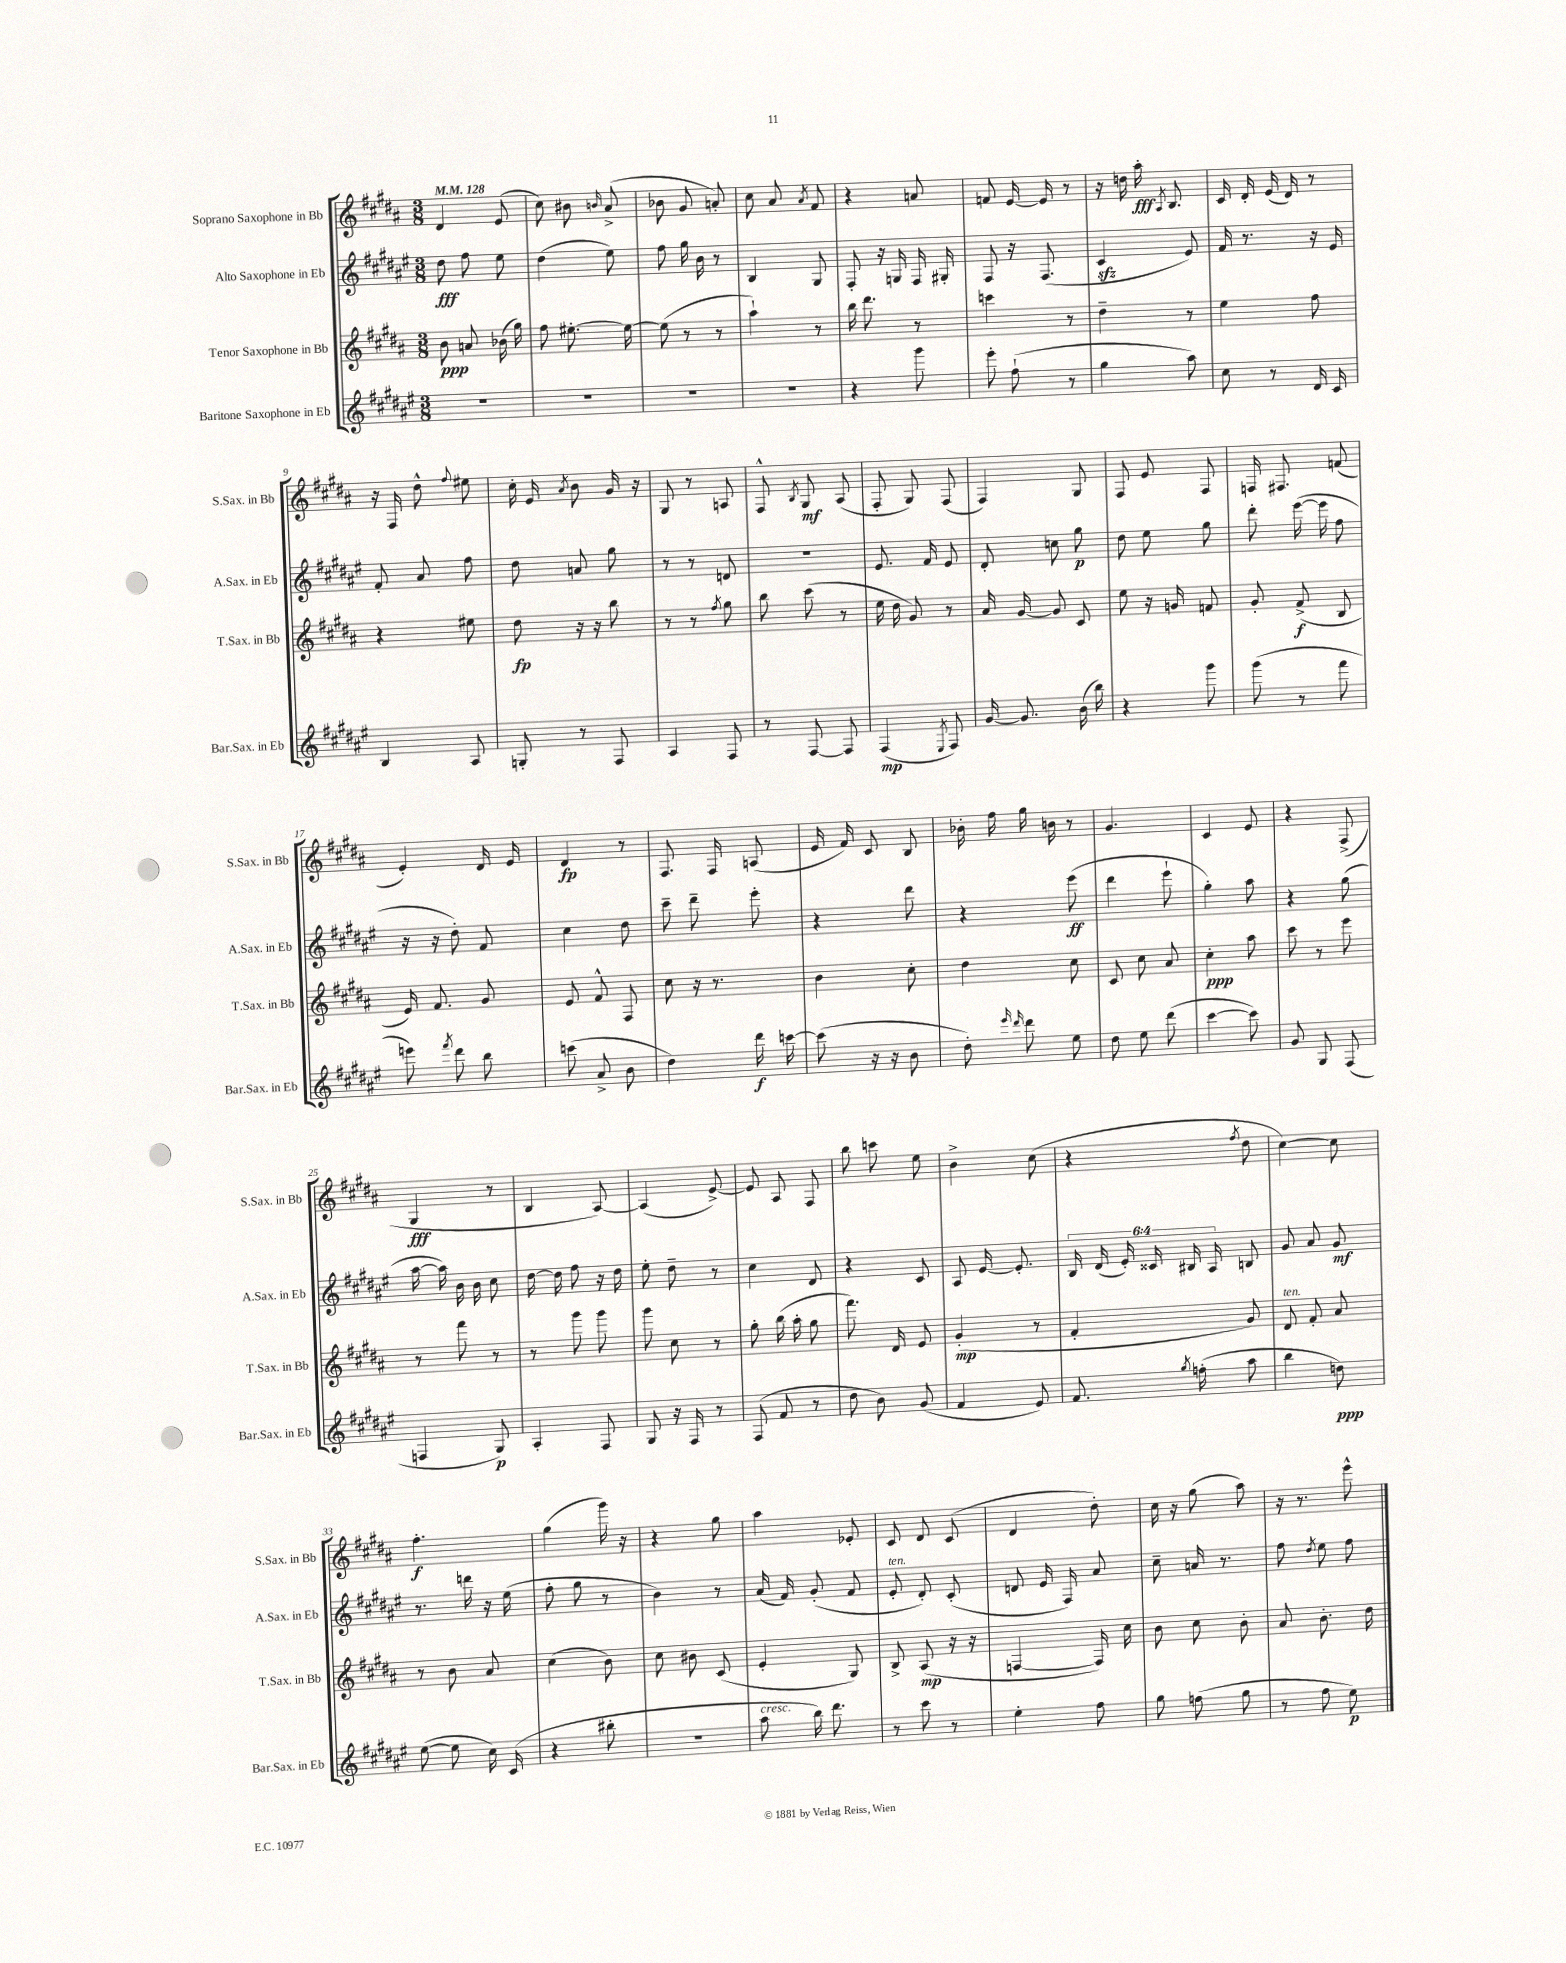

**kern	**kern	**kern	**kern
*staff4	*staff3	*staff2	*staff1
*clefG2	*clefG2	*clefG2	*clefG2
*k[f#c#g#d#a#e#]	*k[f#c#g#d#a#]	*k[f#c#g#d#a#e#]	*k[f#c#g#d#a#]
*M3/8	*M3/8	*M3/8	*M3/8
*MM128	*MM128	*MM128	*MM128
4.r	8b\	8dd#\	4d#/
.	8a/	8ff#\	.
.	(16b-\	8ee#\	(8e/
.	16gg#\)	.	.
=	=	=	=
4.r	8ff#\	(4dd#\	8cc#\)
.	[8.ee#'\	.	8b#\
.	.	.	16qqb/
.	.	8ee#\)	(8a#^/
.	16ee#\_	.	.
=	=	=	=
4.r	(8ee#\]	8ff#\	8b-\
.	8r	16gg#\	8g#/
.	.	16b\	.
.	8r	8r	8a'/)
=	=	=	=
4.r	4aa#`\)	4B/	8cc#\
.	.	.	8a#/
.	.	.	8qa#/
.	8r	8G#/	8f#/
=	=	=	=
4r	16bb\	8F#'/	4r
.	8.ddd#\	.	.
.	.	16r	.
.	.	16G/	.
8ggg#\	8r	16F#/	8a/
.	.	16G#'/	.
=	=	=	=
8eee#'\	4ccc\	8F#/	8f/
(8ff#`\	.	16r	[16e/
.	.	(8.F#/	16e/]
8r	8r	.	8r
=	=	=	=
4gg#\	4dd#~\	4c#/	16r
.	.	.	16dd\
.	.	.	16aa#'\
.	.	.	8qA#/
.	.	.	8.B/
8aa#\)	8r	8e#/)	.
=	=	=	=
8cc#\	4ee\	16f#/	16c#/
.	.	8.r	16d#'/
8r	.	.	(16e/
.	.	.	16d#/)
16d#/	8ff#\	16r	8r
16c#/	.	16e#/	.
=	=	=	=
4B/	4r	8f#'/	16r
.	.	.	16F#/
.	.	8a#/	8dd#^^\
.	.	.	8qqff#/
8A#/	8ee#\	8ff#\	8ee#\
=	=	=	=
8G'/	8dd#\	8dd#\	16cc#'\
.	.	.	16e/
.	.	.	8qa#/
8r	16r	8a/	8b\
.	16r	.	.
8F#/	8bb\	8gg#\	16g#/
.	.	.	16r
=	=	=	=
4A#/	8r	8r	8G#/
.	8r	8r	8r
.	8qff#/	.	.
8F#/	8gg#\	8d/	8A/
=	=	=	=
8r	8bb\	4.r	8F#^^/
.	.	.	8qB/
[8F#/	(8ccc#\	.	8G#/
8F#/]	8r	.	(8A#/
=	=	=	=
(4F#/	16ee\	8.e#/	8F#'/
.	16dd#\	.	.
.	8g#/)	.	8G#/)
.	.	16f#/	.
8qE#/	.	.	.
8F#/)	8r	8e#/	(8F#/
=	=	=	=
[16g#/	16a#/	8d#'/	4F#/)
8.g#/]	[16g#/	.	.
.	8g#/]	8cc\	.
(16b\	8c#/	8gg#\	8G#/
16bb\)	.	.	.
=	=	=	=
4r	8ee\	8dd#\	8F#/
.	16r	8ee#\	8e/
.	16g/	.	.
8ggg#\	8f/	8gg#\	8F#/
=	=	=	=
(8ggg#\	8g#'/	8ddd#'\	16F/
.	.	.	8.F#/
8r	(8f#^/	([16eee#\	.
.	.	16eee#\]	.
8fff#\	8B/	8ff#\	(8f/
=	=	=	=
8eee\)	16e/)	16r	4e'/)
.	8.f#/	16r	.
8qfff#/	.	.	.
8ddd#\	.	8dd#'\)	.
8bb\	8g#/	8f#/	16d#/
.	.	.	16e/
=	=	=	=
(8ccc\	8e/	4cc#\	4d#/
8a#^/	8f#^^/	.	.
8b\	8F#/	8dd#\	8r
=	=	=	=
4dd#\)	8cc#\	8ccc#~\	8.F#/
.	16r	8ddd#~\	.
.	8.r	.	16F#/
16ddd#\	.	8eee#'\	(8A/
[16ccc\	.	.	.
=	=	=	=
(8ccc\]	4b\	4r	16e/
.	.	.	16f#/)
16r	.	.	8c#/
16r	.	.	.
8b\	8cc#'\	8ddd#\	8B/
=	=	=	=
8dd#'\)	4dd#\	4r	16b-'\
.	.	.	16ff#\
16qqeee#/	.	.	.
16qqddd#/	.	.	.
8ddd#\	.	.	16gg#\
.	.	.	16b\
8ee#\	8cc#\	(8eee#\	8r
=	=	=	=
8dd#\	8c#/	4ddd#\	4.g#/
8ee#\	8cc#\	.	.
(8ddd#\	8a#/	8eee#`\	.
=	=	=	=
[4ccc#\	4cc#'\	4gg#'\)	4c#/
8ccc#\])	8aa#\	8aa#\	8e/
=	=	=	=
8g#/	8ccc#\	4r	4r
8G#/	8r	.	.
(8F#/	8eee\	(8gg#\	(8F#^/
=	=	=	=
4F/	8r	[16aa#\	4G#/
.	.	16aa#\])	.
.	8fff#\	16b\	.
.	.	16b\	.
8G#/)	8r	8cc#\	8r
=	=	=	=
4A#'/	8r	[16dd#\	4B/
.	.	16dd#\]	.
.	8ggg#\	8ff#\	.
8F#/	8ggg#\	16r	[8A#/)
.	.	16dd#\	.
=	=	=	=
8G#/	8ggg#\	8ee#'\	(4A#/]
16r	8cc#\	8dd#~\	.
16F#/	.	.	.
8r	8r	8r	[8e^/)
=	=	=	=
(8F#/	8gg#'\	4cc#\	8e/]
8f#/	(16bb\	.	8A#/
.	16aa#'\	.	.
8r	8gg#\	8d#/	8F#/
=	=	=	=
8dd#\	8.fff#\)	4r	8bb\
8b\)	.	.	8ccc\
.	16d#/	.	.
(8g#/	8e/	8c#/	8ee\
=	=	=	=
4f#/	(4g#'/	8A#/	4b^\
.	.	[16e#/	.
.	.	8.e#'/]	.
8e#/)	8r	.	(8cc#\
=	=	=	=
8.f#/	4f#'/	24B/	4r
.	.	(24d#/	.
.	.	24e#'/)	.
.	.	24c##/	.
.	.	24B#/	.
8qgg#/	.	.	.
(16ff'\	.	.	.
.	.	24A#/	.
.	.	.	8qff#/
8aa#\	8g#/)	8B/	8dd#\
=	=	=	=
4bb\	8d#/	8g#/	[4cc#\)
.	8f#'/	8a#/	.
8dd\)	8a#/	8g#/	8cc#\]
=	=	=	=
([8ee#\	8r	8.r	4.ff#'\
8ee#\]	8b\	.	.
.	.	16ddd\	.
16cc#\)	8a#/	16r	.
(16c#/	.	(16ee#\	.
=	=	=	=
4r	(4cc#\	8ff#'\	(4gg#\
.	.	8gg#\	.
8bb#'\	8b\)	8r	16ggg#\)
.	.	.	16r
=	=	=	=
4.r	8cc#\	4b\)	4r
.	8b#\	.	.
.	(8c#/	8r	8gg#\
=	=	=	=
8aa#\	4e'/	(16a#/	4aa#\
.	.	16f#/)	.
16bb\)	.	(8g#'/	.
8.ddd#\	.	.	.
.	8G#/)	8f#/	8e-'/
=	=	=	=
8r	8B^/	8e#'/	8c#/
8ccc#\	(8A#/	8d#'/)	8d#/
8r	16r	(8c#'/	(8c#/
.	16r	.	.
=	=	=	=
4ee#'\	[4F/	8d/	4d#/
.	.	16e#/	.
.	.	16F#/)	.
8ff#\	16F/])	8a#/	8dd#'\)
.	16cc#\	.	.
=	=	=	=
8gg#\	8b\	8cc#~\	16cc#\
.	.	.	16r
(8ff\	8cc#\	16a/	(8gg#\
.	.	8.r	.
8gg#\	8b'\	.	8aa#\)
=	=	=	=
8r	8a#/	8ff#\	16r
.	.	.	8.r
.	.	8qdd#/	.
8ff#\	8.b'\	8ee#\	.
8ee#\)	.	8ff#\	8eee^^\
.	16dd#\	.	.
==	==	==	==
*-	*-	*-	*-
